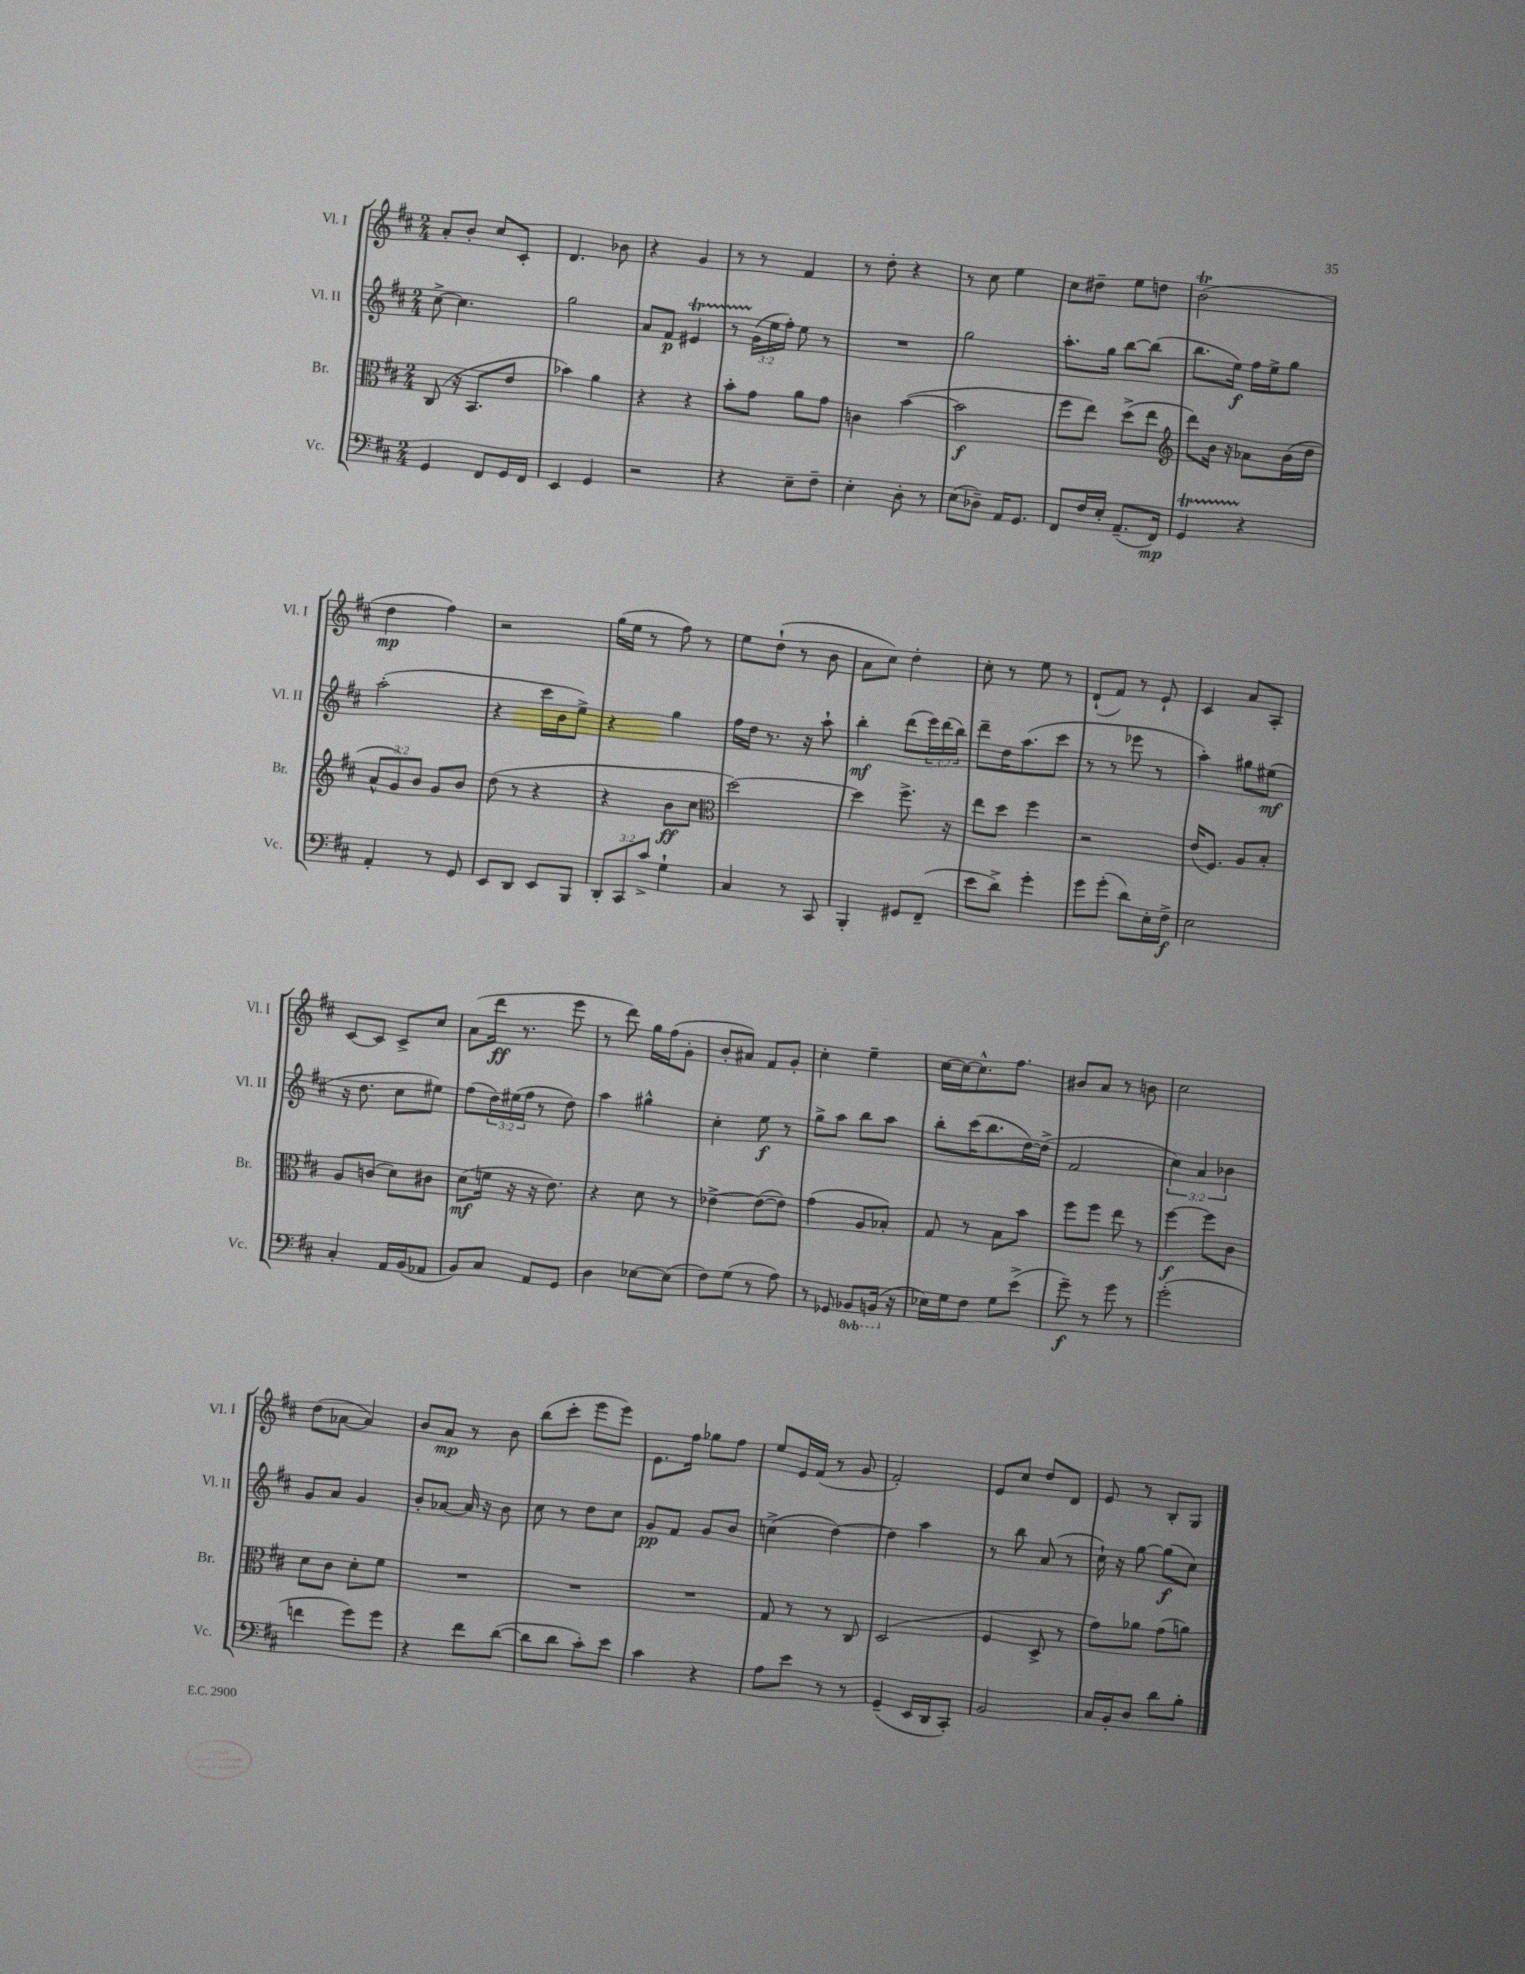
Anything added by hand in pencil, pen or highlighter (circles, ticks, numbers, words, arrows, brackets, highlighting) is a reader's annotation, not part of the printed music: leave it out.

**kern	**kern	**kern	**kern
*staff4	*staff3	*staff2	*staff1
*clefF4	*clefC3	*clefG2	*clefG2
*k[f#c#]	*k[f#c#]	*k[f#c#]	*k[f#c#]
*M2/4	*M2/4	*M2/4	*M2/4
4GG	(8C#	[8cc#^	8a'
.	16r	4.cc#]	8b'
.	8.BB	.	.
8FF#	.	.	8cc#
16GG	8e	.	8c#'
16FF#	.	.	.
=	=	=	=
4EE	4b-)	2gg	4.d
4GG	4a	.	.
.	.	.	8b-
=	=	=	=
2r	4r	8a	4r
.	.	8f#	.
.	4r	4e#	4g
=	=	=	=
4r	8b'	8r	8r
.	8g	(24g	8r
.	.	24ee	.
.	.	24ff#')	.
8E~	8a	8ee	4f#
8F#~	8g	8r	.
=	=	=	=
4E'	4c	2r	8r
.	.	.	8dd'
8D'	([4b	.	4r
8r	.	.	.
=	=	=	=
(8E	2b]	2gg	8r
8D-~)	.	.	8cc#
16AA	.	.	4ee
8.GG	.	.	.
=	=	=	=
8FF#	8ff#	8.aa'	8cc#
16F#	8ee)	.	8dd#~
16E'	.	16gg	.
(8.AA~	(8dd^	[8bb	8ee
.	8ee	(8bb]	8dd
16FF#)	.	.	.
=	=	=	=
*	*clefG2	*	*
4GG	8ddd)	8.bb	(2b
.	16b	.	.
.	16r	16ee)	.
4r	8a-	16ff#	.
.	.	16ee^	.
.	(16b	8gg	.
.	16dd	.	.
=	=	=	=
4AA'	12a^^	(2aa'	4dd
.	12g)	.	.
.	12b	.	.
8r	8g	.	4ff#)
8GG	8b	.	.
=	=	=	=
8EE	(8dd	4r	2r
8DD	8r	.	.
8EE	4r	16ccc#	.
.	.	16b	.
8BBB	.	8ee^)	.
=	=	=	=
12DD'	4r	4r	(16gg
.	.	.	16ee
12CC#	.	.	.
.	.	.	8r
12c#^	.	.	.
4G`	8b	4gg	8ff#)
.	8cc#	.	8r
=	=	=	=
*	*clefC3	*	*
4C#	[2dd)	16ff#	8ee
.	.	16dd	.
.	.	8.r	(8dd`
8r	.	.	8r
.	.	16r	.
8CC#	.	8aa`	8b
=	=	=	=
4BBB'	4dd]	4bb'	8a
.	.	.	8cc#)
8GG#	8.ff#^	(8ddd	4dd'
(8FF#~	.	24eee)	.
.	.	(24ddd	.
.	16r	.	.
.	.	24bb)	.
=	=	=	=
8e	8ee	8ddd~	8cc#'
8d^)	8dd	16dd	8r
.	.	(8.aa	.
4g'	4ff#	.	8ee
.	.	8ccc#	8r
=	=	=	=
8g	2r	8r	(8d`
(8g'	.	8r	8f#)
8d)	.	8eee-	8r
16E'	.	8r	8e`
16F#^	.	.	.
=	=	=	=
2E	(16e	4aa')	4c#
.	8.F#)	.	.
.	8A	8gg#	8a
.	8B'	(8ee#	8A'
=	=	=	=
4C#'	8A	16r	[8c#
.	.	8.dd	.
.	(8c	.	8c#]
16AA	8d)	8cc#	8c#^
(16BB	.	.	.
8AA-	8c#	8ee#)	8cc#
=	=	=	=
8BB)	(8d	(8ff#	(8a
8C#	16f	24dd)	16ddd
.	.	(24ee#	.
.	16r	.	8.r
.	.	24ff#	.
8AA	16r	8r	.
.	8.e)	.	.
8GG	.	8dd)	8eee
=	=	=	=
4D	4r	4aa	8r
.	.	.	8ddd)
[8E-	8d	4gg#^^	16gg
.	.	.	(16ff#
(8E-]	8r	.	8g'
=	=	=	=
8F#)	[4e-^	4cc#'	8b'
(8G	.	.	8a#)
8r	(8e-_	8ee	8f#
8A)	8e-])	8r	8g'
=	=	=	=
8r	(4g	8gg^	4cc#'
8GG-	.	8aa	.
8BBB-	8A	8bb	4ee~
(16BBB	8B-')	8aa	.
16r	.	.	.
=	=	=	=
16E-)	8G	8bb'	[16cc#
16G	.	.	16cc#_
8F#	8r	(16ccc#	8.cc#^^]
.	.	8.bb	.
8G	8B	.	.
.	.	.	8.ff#
(8e^	8b	[16dd)	.
.	.	(16dd^]	.
=	=	=	=
8g~)	8ff#	2f#	8b#
8r	8ff#	.	8a
8g	8ee	.	8r
8r	8r	.	8b
=	=	=	=
(2g'	[4ff#	6cc#)	2cc#
.	.	6a	.
.	8ff#]	.	.
.	.	6b-	.
.	8c#	.	.
=	=	=	=
4f	8d	8g	(8dd
.	8c#	8a	[8a-
8g)	8d'	4g	4a-])
8g	8f#	.	.
=	=	=	=
4r	2r	8b'	8b
.	.	[8a-	8a
8f#	.	16a-]	8r
.	.	16r	.
([8d	.	8b	8b
=	=	=	=
8d]	2r	8cc#	(8bb
8d	.	8r	8ccc#'
8c#')	.	8dd	8eee
8e	.	8cc#	8eee)
=	=	=	=
4c#	2r	8g	8.e
.	.	8f#	.
.	.	.	16ff#
4r	.	8g	8gg-
.	.	8b	8ff#
=	=	=	=
8A	8G	(4cc^	8ee
8e	8r	.	16e
.	.	.	(16f#
8r	8r	[4dd)	8r
8r	8C#	.	8g
=	=	=	=
(4GG~	(2D	4dd]	2f#')
16EE	.	4aa	.
16DD	.	.	.
8CC#')	.	.	.
=	=	=	=
2BB	4F#	8r	8e
.	.	8bb	8cc#
.	8D^	(8a	8dd
.	8r	8r	8d
=	=	=	=
16C#	8g)	16cc#`)	8e
16BB'	.	16r	.
8D	8a-	[8gg	8r
8d	(8g	(8gg]	8B'
8B'	8a)	8cc#)	8G
==	==	==	==
*-	*-	*-	*-
